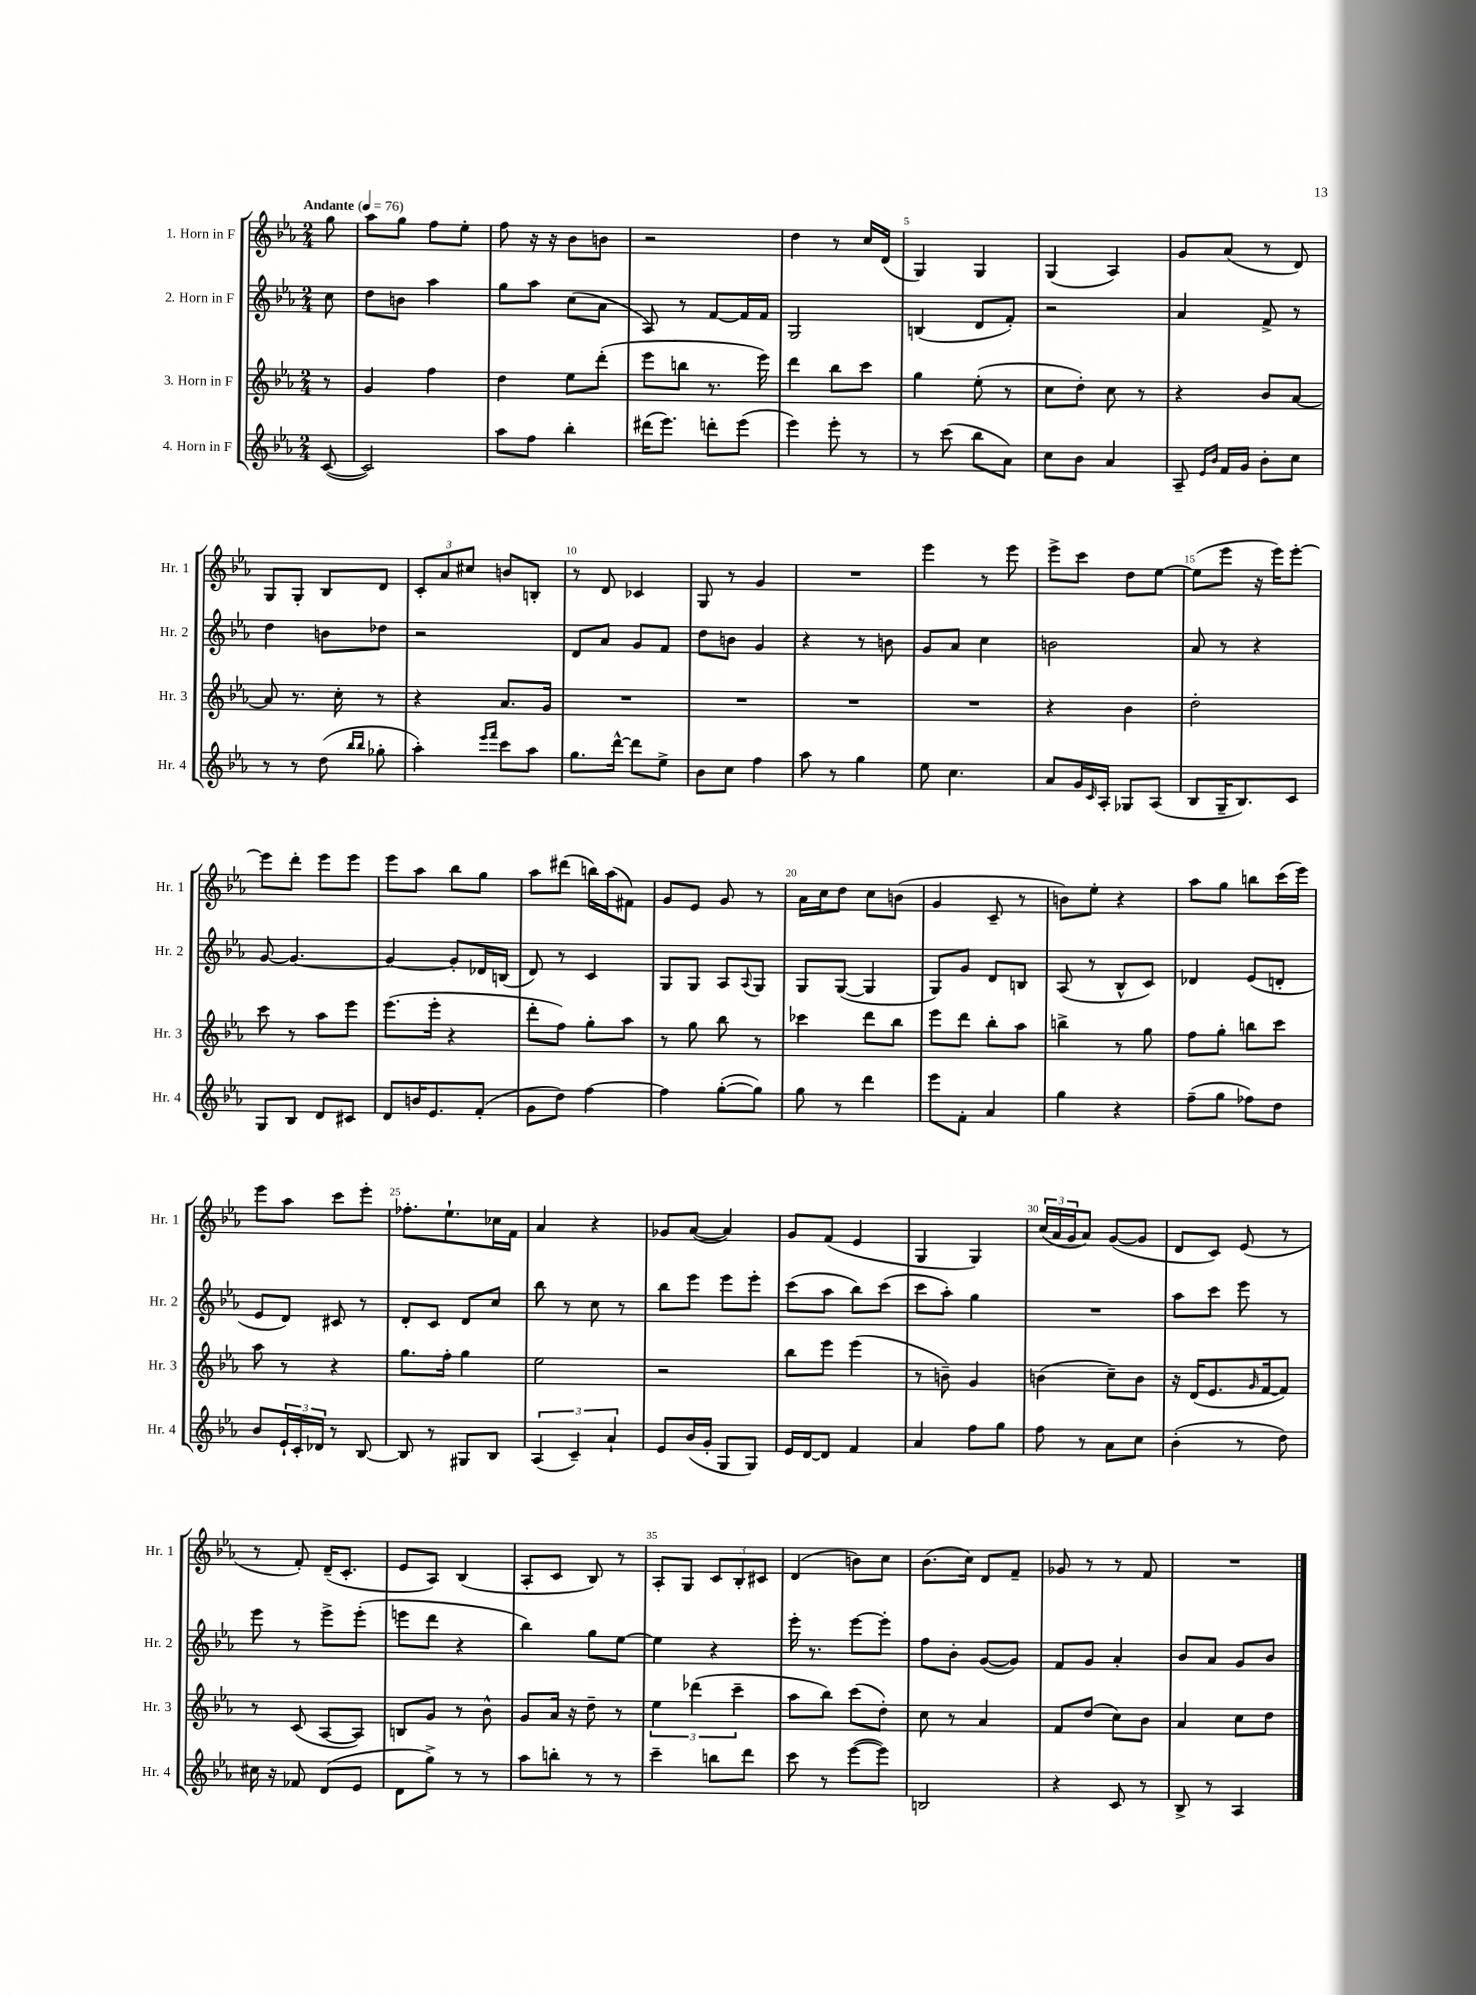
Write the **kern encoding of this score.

**kern	**kern	**kern	**kern
*staff4	*staff3	*staff2	*staff1
*clefG2	*clefG2	*clefG2	*clefG2
*k[b-e-a-]	*k[b-e-a-]	*k[b-e-a-]	*k[b-e-a-]
*M2/4	*M2/4	*M2/4	*M2/4
*MM76	*MM76	*MM76	*MM76
([8c	8r	8cc	8gg
=	=	=	=
2c])	4g	8dd	8aa-
.	.	8b	8gg
.	4ff	4aa-	8ff
.	.	.	8ee-'
=	=	=	=
8aa-	4dd	8gg	8ff
8ff	.	8aa-	16r
.	.	.	16r
4bb-'	8ee-	(8cc	8b-
.	(8ddd'	8a-	8b
=	=	=	=
(16ddd#	8eee-	8A-)	2r
8.eee-)	.	.	.
.	8bb	8r	.
8ddd'	8.r	[8f	.
(8eee-	.	16f]	.
.	16eee-)	16f	.
=	=	=	=
4eee-)	4ddd	2G	4dd
8eee-'	8bb-	.	8r
8r	8ccc	.	16cc
.	.	.	(16d
=	=	=	=
8r	4gg	(4B	4G)
(8ccc	.	.	.
8bb-	(8ee-'	8d	4G
8a-)	8r	8f')	.
=	=	=	=
8cc	8cc	2r	(4G
8b-	8dd')	.	.
4a-	8cc	.	4A-)
.	8r	.	.
=	=	=	=
8A-~	4r	4a-	8g
16qqe-	.	.	.
16qqb-	.	.	.
16f	.	.	(8a-
16g	.	.	.
8b-'	8b-	8f^	8r
8cc	[8a-	8r	8d)
=	=	=	=
8r	8a-]	4dd	8G
8r	8.r	.	8G'
(8dd	.	8b	8B-
.	16cc'	.	.
16qqbb-	.	.	.
16qqbb-	.	.	.
8gg-'	8r	8dd-	8d
=	=	=	=
4aa-')	4r	2r	12c'
.	.	.	12a-
.	.	.	12cc#
16qqeee-	.	.	.
16qqfff	.	.	.
8ccc	8.a-	.	8b
8aa-	.	.	8B'
.	16g	.	.
=	=	=	=
8.gg	2r	8d	8r
.	.	8a-	8d
[16ddd^^	.	.	.
8ddd]	.	8g	4c-
8ee-^	.	8f	.
=	=	=	=
8b-	2r	8dd	8G
8cc	.	8b	8r
4ff	.	4g	4g
=	=	=	=
8aa-	2r	4r	2r
8r	.	.	.
4gg	.	8r	.
.	.	8b	.
=	=	=	=
8ee-	2r	8g	4eee-
4.cc	.	8a-	.
.	.	4cc	8r
.	.	.	8eee-
=	=	=	=
8a-	4r	2b	8eee-^
16g	.	.	8ccc
16qqc	.	.	.
16A-'	.	.	.
8G-	4b-	.	8dd
(8A-	.	.	[8ee-
=	=	=	=
8B-	2dd'	8a-	(8ee-]
16G~	.	8r	8eee-
8.B-)	.	.	.
.	.	4r	16r
.	.	.	16eee-)
8c	.	.	[8eee-'
=	=	=	=
8G	8ccc	[8g	8eee-]
8B-	8r	4.g_	8ddd'
8d	8aa-	.	8eee-
8c#	8eee-	.	8eee-
=	=	=	=
8d	(8.eee-	4g_	8eee-
16b	.	.	8aa-
8.e-	16eee-'	.	.
.	4r	8g']	8bb-
(8f'	.	16d-	8gg
.	.	(16B	.
=	=	=	=
8g	8ddd'	8d)	8aa-
8dd)	8ff)	8r	(8ddd#
[4ff	8gg'	4c	16bb)
.	.	.	(16aa-
.	8aa-	.	8f#)
=	=	=	=
4ff]	8r	8G	8g
.	8gg	8G	8e-
([8gg'	8bb-	8A-	8g
.	.	8qqA-	.
8gg])	8r	8G	8r
=	=	=	=
8gg	4ccc-	8G	16a-
.	.	.	16cc
8r	.	([8G	8dd
4ddd	8ddd	4G]	8cc
.	8bb-	.	(8b
=	=	=	=
8eee-	8eee-	8G)	4g
8f'	8ddd	8g	.
4a-	8bb-'	8d	8c~
.	8aa-	8B	8r
=	=	=	=
4gg	4bb^	(8A-	8b)
.	.	8r	8ee-'
4r	8r	8B-^^	4r
.	8gg	8c)	.
=	=	=	=
(8ff~	8ff	4d-	8aa-
8gg	8gg'	.	8gg
8ff-)	8bb	(8e-	8bb
8dd	8ccc	8d'	(16ccc
.	.	.	16eee-)
=	=	=	=
8b-	8aa-	8e-	8eee-
24e-`	8r	8d)	8aa-
24c'	.	.	.
24d-	.	.	.
8r	4r	8c#	8ccc
[8B-	.	8r	8eee-'
=	=	=	=
8B-]	8.gg	8d'	8.ff-'
8r	.	8c	.
.	16ff'	.	8.ee-`
8G#	4gg	8d	.
8B-	.	8cc	16cc-
.	.	.	16f
=	=	=	=
(6A-	2ee-	8bb-	4a-
.	.	8r	.
6c~)	.	.	.
.	.	8cc	4r
6a-`	.	.	.
.	.	8r	.
=	=	=	=
8e-	2r	8bb-	8g-
(16b-	.	8eee-	([8a-
16g'	.	.	.
8G	.	8eee-	4a-])
8G)	.	8eee-'	.
=	=	=	=
16e-	8bb-	(8ccc	8g
[16d	.	.	.
8d]	8eee-	8aa-	(8f
4f	(4eee-	8bb-)	4e-
.	.	(8ccc	.
=	=	=	=
4a-	8r	8ccc	4G
.	8b~)	8aa-')	.
8ff	4g	4gg	4G)
8gg	.	.	.
=	=	=	=
8ff	(4b	2r	(24cc
.	.	.	24a-
.	.	.	24g
8r	.	.	8a-)
8a-	8cc~)	.	([8g
8cc	8b	.	8g]
=	=	=	=
(4b-'	16r	8aa-	8d
.	(16d	.	.
.	8.e-	8ccc	8c)
8r	.	8eee-	(8e-
.	16qqg	.	.
.	[16f	.	.
8dd)	8f])	8r	8r
=	=	=	=
16cc#	8r	8eee-	8r
16r	.	.	.
8f-	(8c	8r	8f')
(8d	[8A-	8eee-^	(16d~
.	.	.	8.c'
8e-	8A-])	(8eee-'	.
=	=	=	=
8d	8B	8eee	8e-
8gg^)	8g	8ddd	8A-)
8r	8r	4r	(4B-
8r	8b-^^	.	.
=	=	=	=
8aa-	8g	4bb-)	8A-'
8bb'	16a-	.	8c
.	16r	.	.
8r	8dd~	8gg	8B-)
8r	8r	[8ee-	8r
=	=	=	=
4ccc~	6ee-	4ee-]	8A-'
.	.	.	8G
.	(6ddd-	.	.
8bb	.	4r	12c
.	6ccc~	.	12B-'
8ddd	.	.	.
.	.	.	12c#
=	=	=	=
8ccc	8aa-	16eee-'	(4d
.	.	8.r	.
8r	8bb-)	.	.
([8eee-	(8ccc	[8eee-	8b)
8eee-])	8dd')	8eee-']	8cc
=	=	=	=
2B	8cc	8ff	(8.b-
.	8r	8b-'	.
.	.	.	16cc)
.	4a-	([8g	8d
.	.	8g])	8f~
=	=	=	=
4r	8f	8f	8g-
.	(8dd	8g	8r
8c	8cc)	4a-'	8r
8r	8b-	.	8f
=	=	=	=
8B-^	4a-	8b-	2r
8r	.	8a-	.
4A-	8cc	8g	.
.	8dd	8b-	.
==	==	==	==
*-	*-	*-	*-
